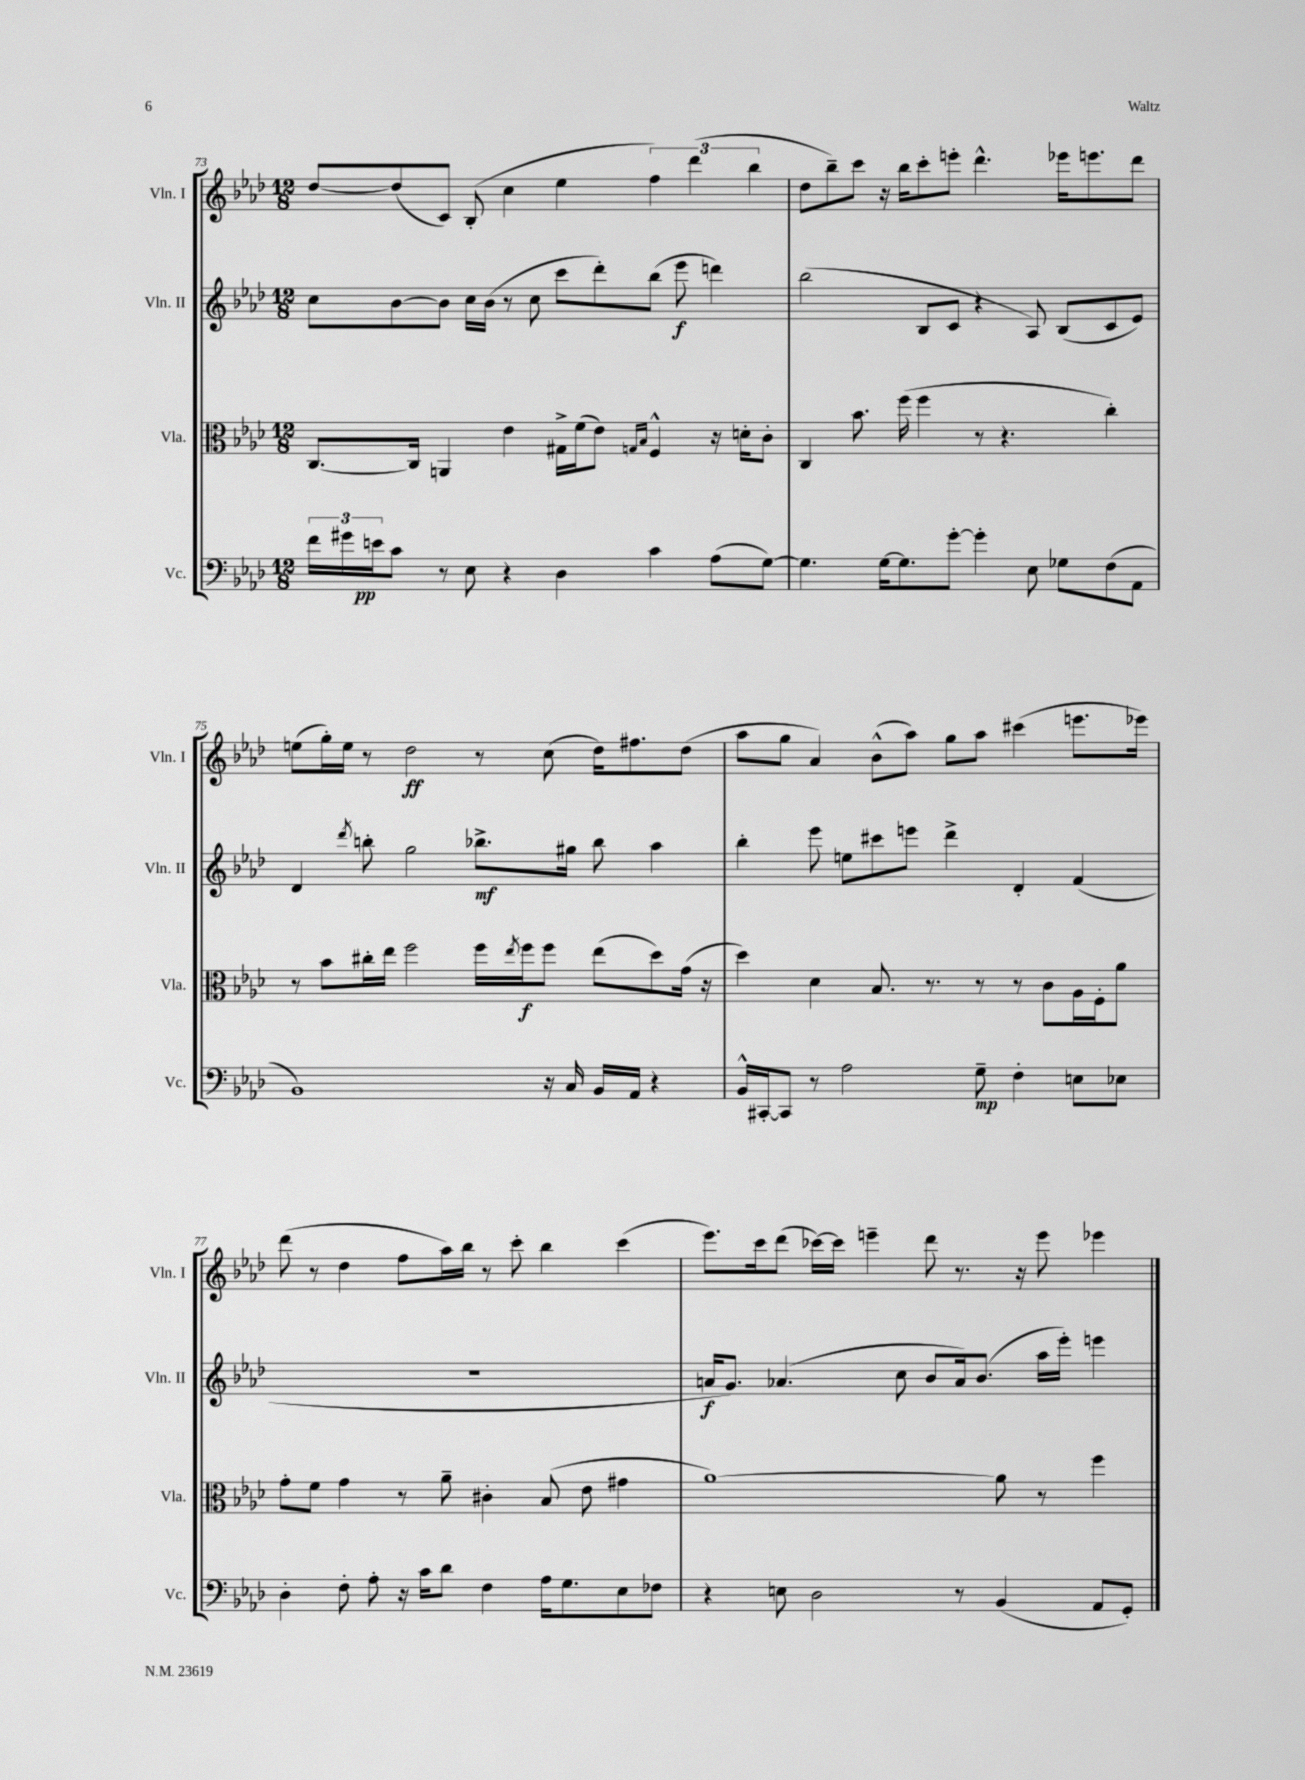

**kern	**kern	**kern	**kern
*staff4	*staff3	*staff2	*staff1
*clefF4	*clefC3	*clefG2	*clefG2
*k[b-e-a-d-]	*k[b-e-a-d-]	*k[b-e-a-d-]	*k[b-e-a-d-]
*M12/8	*M12/8	*M12/8	*M12/8
24f	[8.C	8cc	[8dd-
24g#	.	.	.
24e	.	.	.
8c	.	[8b-	(8dd-]
.	16C]	.	.
8r	4AA	8b-]	8c)
8E-	.	16cc	(8B-'
.	.	(16b-	.
4r	4e-	8r	4cc
.	.	8cc	.
4D-	16G#^	8ccc	4ee-
.	(16f	.	.
.	8e-)	8ddd-')	.
.	16qqG	.	.
.	16qqB-	.	.
4c	4F^^	(8bb-	6ff)
.	.	8eee-	.
.	.	.	(6ddd-
(8A-	16r	4ddd)	.
.	16d'	.	.
.	.	.	6bb-
[8G)	8c'	.	.
=	=	=	=
4.G]	4C	(2bb-	8dd-
.	.	.	8bb-~)
.	8.b-	.	8ccc
[16G	.	.	16r
8.G]	(16ff	.	16bb-
.	4ff	8B-	8ccc'
[8g'	.	8c	8eee'
4g']	8r	4r	4.ddd-^^
.	4.r	.	.
8E-	.	8A-)	.
8G-	.	(8B-	16eee-
.	.	.	8.eee
(8F	4cc')	8c	.
8AA-	.	8e-)	8ddd-
=	=	=	=
1BB-)	8r	4d-	(8ee
.	8b-	.	16gg')
.	.	.	16ee
.	.	8qddd-	.
.	16cc#'	8bb'	8r
.	16ee-	.	.
.	2ff	2gg	2dd-
.	16ff	8.bb-^	8r
.	8qee-	.	.
.	16ff	.	.
16r	8ff	.	(8cc
16C	.	16gg#	.
16BB-	(8ee-	8bb-	16dd-)
16AA-	.	.	8.ff#
4r	8dd-)	4aa-	.
.	(16g	.	(8dd-
.	16r	.	.
=	=	=	=
16BB-^^	4dd-)	4bb-'	8aa-
[16CC#'	.	.	.
8CC#]	.	.	8gg
8r	4d-	8eee-	4a-)
2A-	.	8ee	.
.	8.B-	8ccc#	(8b-^^
.	.	8eee	8aa-)
.	8.r	.	.
.	.	4ddd-^	8gg
8G~	8r	.	8aa-
4F'	8r	4d-'	(4ccc#
.	8c	.	.
8E	16A-	(4f	8.eee
.	16F'	.	.
8E-	8a-	.	.
.	.	.	16eee-)
=	=	=	=
4D-'	8g'	1.r	(8ddd-
.	8f	.	8r
8F'	4g	.	4dd-
8A-'	.	.	.
16r	8r	.	8ff
16c	.	.	.
8d-	8a-~	.	16aa-)
.	.	.	16bb-
4F	4c#'	.	8r
.	.	.	8ccc'
16A-	(8B-	.	4bb-
8.G	.	.	.
.	8e-	.	.
8E-	4g#	.	(4ccc
8F-	.	.	.
=	=	=	=
4r	[1a-)	16a	8.eee-)
.	.	8.g)	.
.	.	.	16ccc
8E	.	(4.a-	(8ddd-
2D-	.	.	[16ccc-)
.	.	.	16ccc-]
.	.	.	4eee~
.	.	8cc	.
.	.	8b-	8ddd-
8r	.	16a-)	8.r
.	.	(8.b-	.
(4BB-	8a-]	.	.
.	.	.	16r
.	8r	16aa-	8eee
.	.	16eee-')	.
8AA-	4ff	4eee	4eee-
8GG')	.	.	.
==	==	==	==
*-	*-	*-	*-
